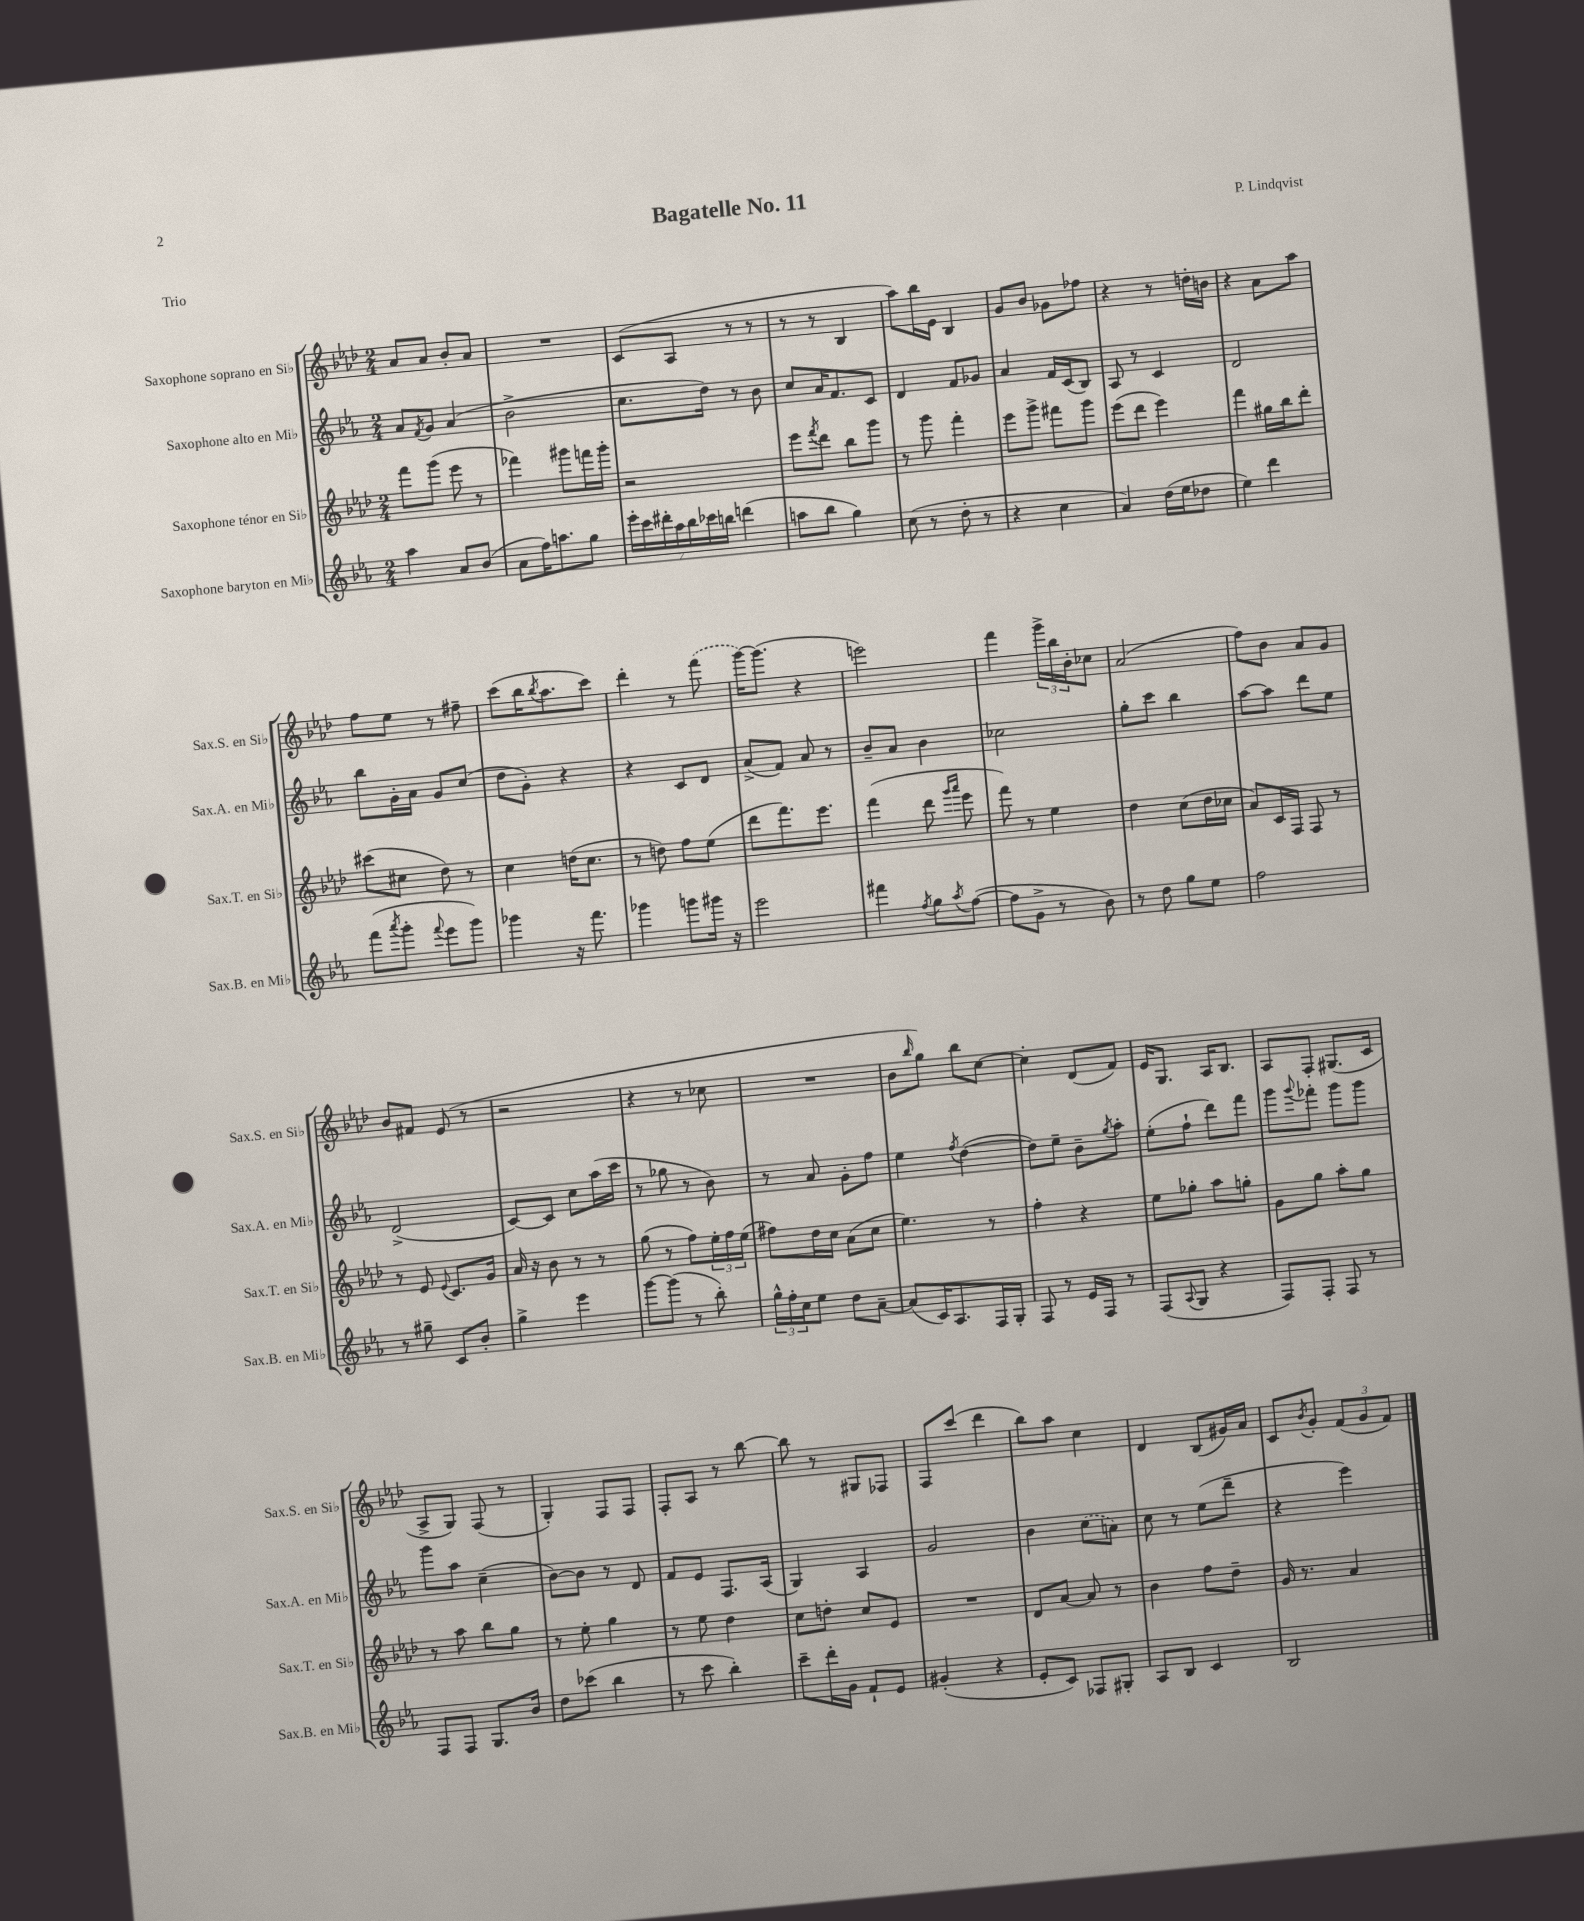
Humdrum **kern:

**kern	**kern	**kern	**kern
*part4	*part3	*part2	*part1
*staff4	*staff3	*staff2	*staff1
*I"Saxophone baryton en Mi♭	*I"Saxophone ténor en Si♭	*I"Saxophone alto en Mi♭	*I"Saxophone soprano en Si♭
*I'Sax.B. en Mi♭	*I'Sax.T. en Si♭	*I'Sax.A. en Mi♭	*I'Sax.S. en Si♭
*clefG2	*clefG2	*clefG2	*clefG2
*k[b-e-a-]	*k[b-e-a-d-]	*k[b-e-a-]	*k[b-e-a-d-]
*M2/4	*M2/4	*M2/4	*M2/4
=1	=1	=1	=1
4aa-\	8fff\L	8a-/L	8a-/L
.	.	8qf/	.
.	(8ggg\J	8g/J	8a-/J
8a-/L	8eee-\	(4a-/	8b-'/L
(8b-/J	8r	.	8a-/J
=2	=2	=2	=2
8a-\L	4fff-X\)	2b-^\	2r
16ff\K)	.	.	.
8.aan\	.	.	.
.	8ggg#X\L	.	.
8gg\J	16fffn\L	.	.
.	16ggg#'\JJ	.	.
=3	=3	=3	=3
28eee-'\LL	2r	8.cc\L	(8c/L
28ccc\	.	.	.
28ddd#X'\	.	.	.
28aa-\	.	.	.
.	.	.	8A-/J
28bb-\	.	.	.
28ccc-X\	.	.	.
.	.	16dd\Jk)	.
28bbn\JJ	.	.	.
(4dddn\	.	8r	8r
.	.	8b-\	8r
=4	=4	=4	=4
8aan\L	8eee-\L	8cc/L	8r
.	8qfff/	.	.
8bb-\J	8ddd-\J	16a-/K	8r
.	.	8.f/	.
4gg\)	8bb-\L	.	4B-/
.	8ggg\J	8c/J	.
=5	=5	=5	=5
(8cc\	8r	4d/	8aa-\L)
8r	8ggg\	.	16bb-\L
.	.	.	16e-\JJ
8dd'\	4fff'\	8f/L	4B-/
8r	.	8g-X/J	.
=6	=6	=6	=6
4r	8eee-\L	4a-/	8g/L
.	8ggg^\J	.	8b-/J
4cc\	8fff#X\L	16f/LL	8g-X\L
.	.	(16c/J	.
.	8ggg\J	8B-/J)	8ff-X\J
=7	=7	=7	=7
4a-/)	(8eee-\L	8A-/	4r
.	8ddd-\J	8r	.
(16dd\LL	4eee-\)	4c/	8r
16ee-\J	.	.	.
8dd-X\J	.	.	16ddn'\LL
.	.	.	16bn\JJ
=8	=8	=8	=8
4ee-\)	4fff\	2d/	4r
4ddd\	16gg#X\LL	.	8a-\L
.	16bb-\J	.	.
.	8ddd-'\J	.	8aa-\J
!!LO:LB:g=z
=9	=9	=9	=9
(8fff\L	(8ccc#X\L	8bb-\L	8ff\L
8qaaa-/	.	.	.
8ggg'\J	8cc#X\J	16g'\L	8ee-\J
.	.	16a-\JJ	.
8qqfff/	.	.	.
8eee-\L	8dd-\)	8g/L	8r
8ggg\J)	8r	(8cc/J	8ff#X~\
=10	=10	=10	=10
4ggg-X\	4cc\	8dd\L	(8ccc\L
.	.	8g'\J)	16bb-\K
.	.	.	8qbb-/
.	.	.	8.aa-\
16r	(16ddn\KL	4r	.
8.fff\	8.cc\J	.	.
.	.	.	8ccc\J)
=11	=11	=11	=11
4ggg-X\	8r	4r	4ddd-'\
.	8ddn\)	.	.
8gggn\L	8ff\L	8c/L	8r
16ggg#X\Jk	(8ee-\J	8d/J	(8fff\
16r	.	.	.
=12	=12	=12	=12
2eee-\	8ddd-\L	(8a-^/L	[16ggg\KL)
.	.	.	(8.ggg\J]
.	8.fff\)	8f/J)	.
.	.	8a-/	4r
.	8.eee-\J	.	.
.	.	8r	.
=13	=13	=13	=13
4fff#X\	(4fff\	8b-~/L	2eeen\)
.	.	8a-/J	.
8qff/	.	.	.
8gg\L	8ddd-\	4b-\	.
.	16qqggg/LL	.	.
8qaa-/	16qqaaa-/JJ	.	.
([8ff\J	8eee-\	.	.
=14	=14	=14	=14
8ff\L]	8fff\)	2cc-X\	4fff\
8g^\J	8r	.	.
8r	4ee-\	.	24ggg^\LL
.	.	.	24bb-\
.	.	.	24b-'\J
8b-\)	.	.	8cc-X\J
=15	=15	=15	=15
8r	4dd-\	8gg'\L	(2a-/
8dd\	.	8ccc\J	.
8gg\L	(8cc\L	4bb-\	.
8ee-\J	16dd-\L	.	.
.	16cc-X\JJ	.	.
=16	=16	=16	=16
2ff\	8a-/L)	[8aa-\L	8ff\L)
.	16c/L	8aa-\J]	8b-\J
.	16F/JJ	.	.
.	8F/	8ddd\L	8a-/L
.	8r	8ee-\J	8g/J
!!LO:LB:g=z
=17	=17	=17	=17
8r	8r	(2d^/	8b-/L
8gg#X~\	8e-/	.	8f#X/J
.	8qqe-/	.	.
8c/L	8.c/L	.	(8e-/
8b-'/J	.	.	8r
.	16g/Jk	.	.
=18	=18	=18	=18
4gg^\	16a-/	[8c/L)	2r
.	16r	.	.
.	8b-\	8c/J]	.
4eee-\	8r	8cc\L	.
.	8r	(16aa-\L	.
.	.	16ccc\JJ	.
=19	=19	=19	=19
[8ggg\L	(8gg\	8r	4r
(8ggg\J]	8r	8gg-X\	.
8r	8ff\L)	8r	8r
8bb-'\)	24ee-'\L	8b-\)	8cc-X\
.	24ff\	.	.
.	(24ee-\JJ	.	.
=20	=20	=20	=20
24gg^^\LL	8ff#X\L)	8r	2r
24ff'\	.	.	.
24cc\J	.	.	.
8ee-\J	16dd-\L	8a-/	.
.	16cc\JJ	.	.
8dd\L	(8a-\L	8g'\L	.
[8a-~\J	8cc\J	8ff\J	.
=21	=21	=21	=21
(8a-/L]	4.ee-\)	4ee-\	8b-\L
.	.	.	16qqbb-/
16c/K)	.	.	8gg\J)
8.A-/	.	.	.
.	.	8qff/	.
.	.	([4dd\	8bb-\L
16F/L	8r	.	[8cc\J
16G'/JJ	.	.	.
=22	=22	=22	=22
8F/	4ff'\	8dd\L])	4cc'\]
8r	.	8ee-~\J	.
16e-/LL	4r	8b-~\L	(8d-/L
16F/JJ	.	.	.
.	.	8qgg/	.
8r	.	8aa-'\J	8f/J)
=23	=23	=23	=23
(8F/L	8ee-\L	(8ee-'\L	16e-/KL
.	.	.	8.G/J
8qqA-/	.	.	.
8G/J	8gg-X'\J	8ff`\J	.
4r	8aa-\L	8ddd\L)	16A-/KL
.	.	.	8.B-/J
.	8ggn'\J	8fff\J	.
=24	=24	=24	=24
8F/L)	8g\L	8ggg\L	8A-/L
.	.	8qqggg/	.
8F'/J	8gg\J	8fff-X'\J	8F'/J
8F/	8aa-'\L	8ggg\L	(8.G#X/L
8r	8gg\J	8ggg\J	.
.	.	.	16c/Jk
!!LO:LB:g=z
=25	=25	=25	=25
8F/L	8r	8ggg\L	8A-^/L
8F/J	8aa-\	8aa-\J	8G/J)
8.G/L	8bb-\L	(4cc~\	(8F/
.	8gg\J	.	8r
16b-/Jk	.	.	.
=26	=26	=26	=26
8dd\L	8r	[8b-\L)	4G'/)
(8ccc-X\J	8ee-'\	8b-\J]	.
4bb-\	4gg\	8r	8F/L
.	.	8d/	8F/J
=27	=27	=27	=27
8r	8r	8f/L	8F'/L
8ccc\	8ee-\	8e-/J	8A-/J
4bb-'\)	4dd-\	8.F/L	8r
.	.	.	[8bb-\
.	.	(16A-/Jk	.
=28	=28	=28	=28
8ccc~\L	8cc\L	4G/)	8bb-\]
16ddd'\L	8ddn'\J	.	8r
16g\JJ	.	.	.
8f`/L	8cc/L	4A-/	8G#X/L
8e-/J	8e-/J	.	8F-X/J
=29	=29	=29	=29
(4g#X'/	2r	2g/	8F/L
.	.	.	(8ccc/J
4r	.	.	4ddd-\
=30	=30	=30	=30
8e-'/L	8d-/L	4b-\	8bb-\L)
8c/J)	[8a-/J	.	8aa-\J
8F-X/L	8a-/]	(8cc\L	4cc\
8G#X'/J	8r	8an\J)	.
=31	=31	=31	=31
8A-/L	4b-\	8cc\	4d-/
8B-/J	.	8r	.
4c/	8ff\L	(8ee-\L	(8B-/L
.	8dd-~\J	8ddd~\J	16g#X/L)
.	.	.	16a-/JJ
=32	=32	=32	=32
2B-/	16g/	4r	8c/L
.	8.r	.	.
.	.	.	8qb-/
.	.	.	8g'/J
.	4a-/	4eee-\)	(12f/L
.	.	.	12g/
.	.	.	12f/J)
==	==	==	==
*-	*-	*-	*-
